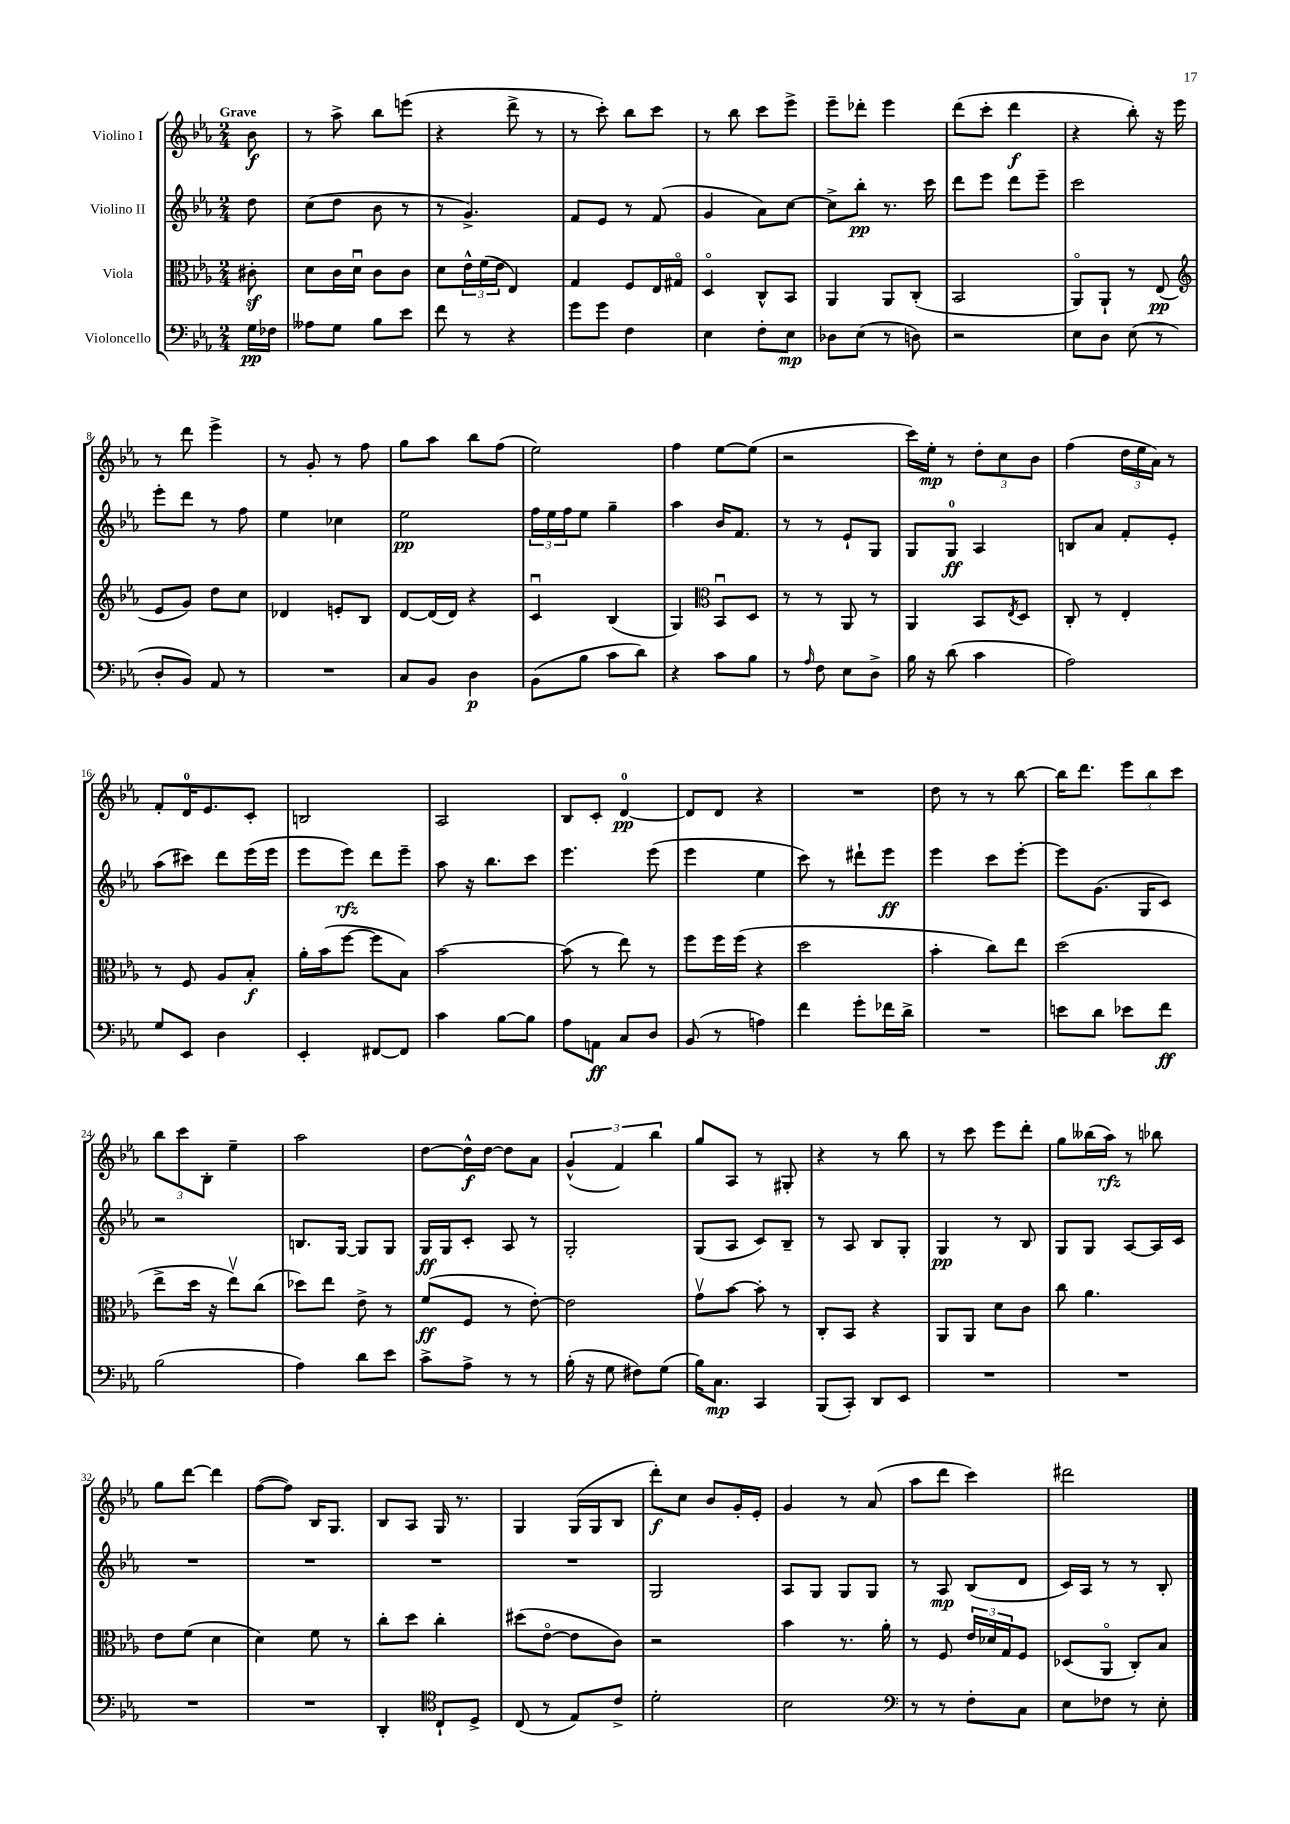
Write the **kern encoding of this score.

**kern	**kern	**kern	**kern
*staff4	*staff3	*staff2	*staff1
*clefF4	*clefC3	*clefG2	*clefG2
*k[b-e-a-]	*k[b-e-a-]	*k[b-e-a-]	*k[b-e-a-]
*M2/4	*M2/4	*M2/4	*M2/4
16G\LL	8c#'\	8dd\	8b-\
16F-\JJ	.	.	.
=	=	=	=
8A--\L	8d\L	(8cc\L	8r
8G\J	16c\L	8dd\J	8aa-^\
.	16du\JJ	.	.
8B-\L	8c\L	8b-\	8bb-\L
8e-\J	8c\J	8r	(8eee\J
=	=	=	=
8f\	8d\L	8r	4r
8r	24e-^^\L	4.g^/)	.
.	(24f\	.	.
.	24e-\JJ	.	.
4r	4E-/)	.	8ddd^\
.	.	.	8r
=	=	=	=
8g\L	4G/	8f/L	8r
8g\J	.	8e-/J	8ccc'\)
4F\	8F/L	8r	8bb-\L
.	16E-/L	(8f/	8ccc\J
.	16G#o/JJ	.	.
=	=	=	=
4E-\	4Do/	4g/	8r
.	.	.	8bb-\
8F'\L	8C^^/L	8a-\L)	8ccc\L
8E-\J	8BB-/J	[8cc\J	8eee-^\J
=	=	=	=
8D-\L	4AA-/	8cc^\]L	8eee-~\L
(8E-\J	.	8bb-'\J	8ddd-'\J
8r	8AA-/L	8.r	4eee-\
8D\)	(8C'/J	.	.
.	.	16ccc\	.
=	=	=	=
2r	2BB-/	8ddd\L	(8ddd\L
.	.	8eee-\J	8ccc'\J
.	.	8ddd\L	4ddd\
.	.	8eee-~\J	.
=	=	=	=
8E-\L	8AA-o/L)	2ccc\	4r
8D\J	8AA-`/J	.	.
(8E-\	8r	.	8bb-'\)
8r	(8E-/	.	16r
.	.	.	16eee-\
=	=	=	=
*	*clefG2	*	*
8D'/L	8e-/L	8eee-'\L	8r
8BB-/J)	8g/J)	8ddd\J	8ddd\
8AA-/	8dd\L	8r	4eee-^\
8r	8cc\J	8ff\	.
=	=	=	=
2r	4d-/	4ee-\	8r
.	.	.	8g'/
.	8e'/L	4cc-\	8r
.	8B-/J	.	8ff\
=	=	=	=
8C/L	[8d/L	2ee-\	8gg\L
8BB-/J	(16d/]L	.	8aa-\J
.	16d/JJ)	.	.
4D\	4r	.	8bb-\L
.	.	.	(8ff\J
=	=	=	=
(8BB-\L	4cu/	24ff\LL	2ee-\)
.	.	24ee-\	.
.	.	24ff\J	.
8B-\J	.	8ee-\J	.
8c\L	(4B-/	4gg~\	.
8d\J)	.	.	.
=	=	=	=
4r	4G/)	4aa-\	4ff\
*	*clefC3	*	*
8c\L	8BB-u/L	16b-/LK	[8ee-\L
.	.	8.f/J	.
8B-\J	8D/J	.	(8ee-\]J
=	=	=	=
8r	8r	8r	2r
16qqA-/	.	.	.
8F\	8r	8r	.
8E-\L	8AA-/	8e-`/L	.
8D^\J	8r	8G/J	.
=	=	=	=
16B-\	4AA-/	8G/L	16ccc\LL)
16r	.	.	16ee-'\JJ
(8d\	.	8G/J	8r
4c\	8BB-/L	4A-/	12dd'\L
.	.	.	12cc\
.	8qE-/	.	.
.	8D/J	.	.
.	.	.	12b-\J
=	=	=	=
2A-\)	8C'/	8B/L	(4ff\
.	8r	8a-/J	.
.	4E-'/	8f'/L	24dd\LL
.	.	.	24ee-\
.	.	.	24a-\JJ)
.	.	8e-'/J	8r
=	=	=	=
8G/L	8r	(8aa-\L	8f'/L
8EE-/J	8F/	8ccc#\J)	16d/K
.	.	.	8.e-/
4D\	8A-/L	8ddd\L	.
.	8B-'/J	(16eee-\L	8c'/J
.	.	16eee-\JJ	.
=	=	=	=
4EE-'/	16a-'\LL	8eee-\L	2B/
.	(16b-\J	.	.
.	[8ff\J	8eee-\J)	.
[8FF#/L	8ff\]L	8ddd\L	.
8FF#/]J	8B-\J)	8eee-~\J	.
=	=	=	=
4c\	[2b-\	8aa-\	2A-/
.	.	16r	.
.	.	8.bb-\L	.
[8B-\L	.	.	.
8B-\]J	.	8ccc\J	.
=	=	=	=
8A-\L	(8b-\]	4.eee-\	8B-/L
8AA\J	8r	.	8c'/J
8C/L	8ee-\)	.	[4d/
8D/J	8r	(8eee-\	.
=	=	=	=
(8BB-/	8ff\L	4eee-\	8d/]L
8r	16ff\L	.	8d/J
.	(16ff\JJ	.	.
4A\)	4r	4ee-\	4r
=	=	=	=
4f\	2dd\	8ccc\)	2r
.	.	8r	.
8g'\L	.	8ddd#`\L	.
16f-\L	.	8eee-\J	.
16d^\JJ	.	.	.
=	=	=	=
2r	4b-'\	4eee-\	8dd\
.	.	.	8r
.	8cc\L)	8ccc\L	8r
.	8ee-\J	[8eee-'\J	[8bb-\
=	=	=	=
8e\L	(2dd\	8eee-\]L	16bb-\]LK
.	.	.	8.ddd\J
8d\J	.	(8.g\J	.
8e-\L	.	.	12eee-\L
.	.	16G/LK	.
.	.	.	12bb-\
8f\J	.	8c/J)	.
.	.	.	12ccc\J
=	=	=	=
(2B-\	8ee-^\L	2r	12bb-\L
.	.	.	12ccc\
.	16dd\Jk	.	.
.	.	.	12B-'\J
.	16r	.	.
.	8ee-v\L)	.	4ee-~\
.	(8cc\J	.	.
=	=	=	=
4A-\)	8dd-\L)	8.B/L	2aa-\
.	8ee-\J	.	.
.	.	[16G/Jk	.
8d\L	8e-^\	8G/]L	.
8e-\J	8r	8G/J	.
=	=	=	=
8c^\L	(8f/L	16G/LL	[8dd\L
.	.	16G/J	.
8A-^\J	8F/J	8c'/J	16dd^^\]L
.	.	.	[16dd\JJ
8r	8r	8A-/	8dd\]L
8r	[8e-'\)	8r	8a-\J
=	=	=	=
(16B-'\	2e-\]	2G'/	(6g^^/
16r	.	.	.
8G\	.	.	.
.	.	.	6f/)
8F#\L)	.	.	.
.	.	.	6bb-\
(8G\J	.	.	.
=	=	=	=
16B-\LK)	8gv\L	(8G/L	8gg/L
8.C\J	.	.	.
.	[8b-\J	8A-/J	8A-/J
4CC/	8b-'\]	8c/L)	8r
.	8r	8B-~/J	8G#'/
=	=	=	=
(8BBB-/L	8C'/L	8r	4r
8CC'/J)	8BB-/J	8A-/	.
8DD/L	4r	8B-/L	8r
8EE-/J	.	8G'/J	8bb-\
=	=	=	=
2r	8AA-/L	4G/	8r
.	8AA-/J	.	8ccc\
.	8d\L	8r	8eee-\L
.	8c\J	8B-/	8ddd'\J
=	=	=	=
2r	8cc\	8G/L	8gg\L
.	4.a-\	8G/J	(16bb--\L
.	.	.	16aa-\JJ)
.	.	[8A-/L	8r
.	.	16A-/]L	8bb-\
.	.	16c/JJ	.
=	=	=	=
2r	8e-\L	2r	8gg\L
.	(8f\J	.	[8ddd\J
.	4d\	.	4ddd\]
=	=	=	=
2r	4d\)	2r	([8ff\L
.	.	.	8ff\]J)
.	8f\	.	16B-/LK
.	.	.	8.G/J
.	8r	.	.
=	=	=	=
4DD'/	8cc'\L	2r	8B-/L
.	8dd\J	.	8A-/J
*clefC4	*	*	*
8C`/L	4cc'\	.	16G/
.	.	.	8.r
8D^/J	.	.	.
=	=	=	=
(8C/	(8dd#\L	2r	4G/
8r	[8e-o\J	.	.
8E-/L)	8e-\]L	.	(16G/LL
.	.	.	16G/J
8c^/J	8c\J)	.	8B-/J
=	=	=	=
2d'\	2r	2G/	8ddd'\L)
.	.	.	8cc\J
.	.	.	8b-/L
.	.	.	16g'/L
.	.	.	16e-'/JJ
=	=	=	=
2B-\	4b-\	8A-/L	4g/
.	.	8G/J	.
.	8.r	8G/L	8r
.	.	8G/J	(8a-/
.	16a-'\	.	.
=	=	=	=
*clefF4	*	*	*
8r	8r	8r	8aa-\L
8r	8F/	8A-/	8ddd\J
8F'\L	24e-/LL	(8B-/L	4ccc\)
.	24d-/	.	.
.	24G/J	.	.
8C\J	8F/J	8d/J	.
=	=	=	=
8E-\L	(8D-/L	16c/LL)	2ddd#\
.	.	16A-/JJ	.
8F-\J	8AA-o/J	8r	.
8r	8C'/L)	8r	.
8E-'\	8B-/J	8B-'/	.
==	==	==	==
*-	*-	*-	*-
